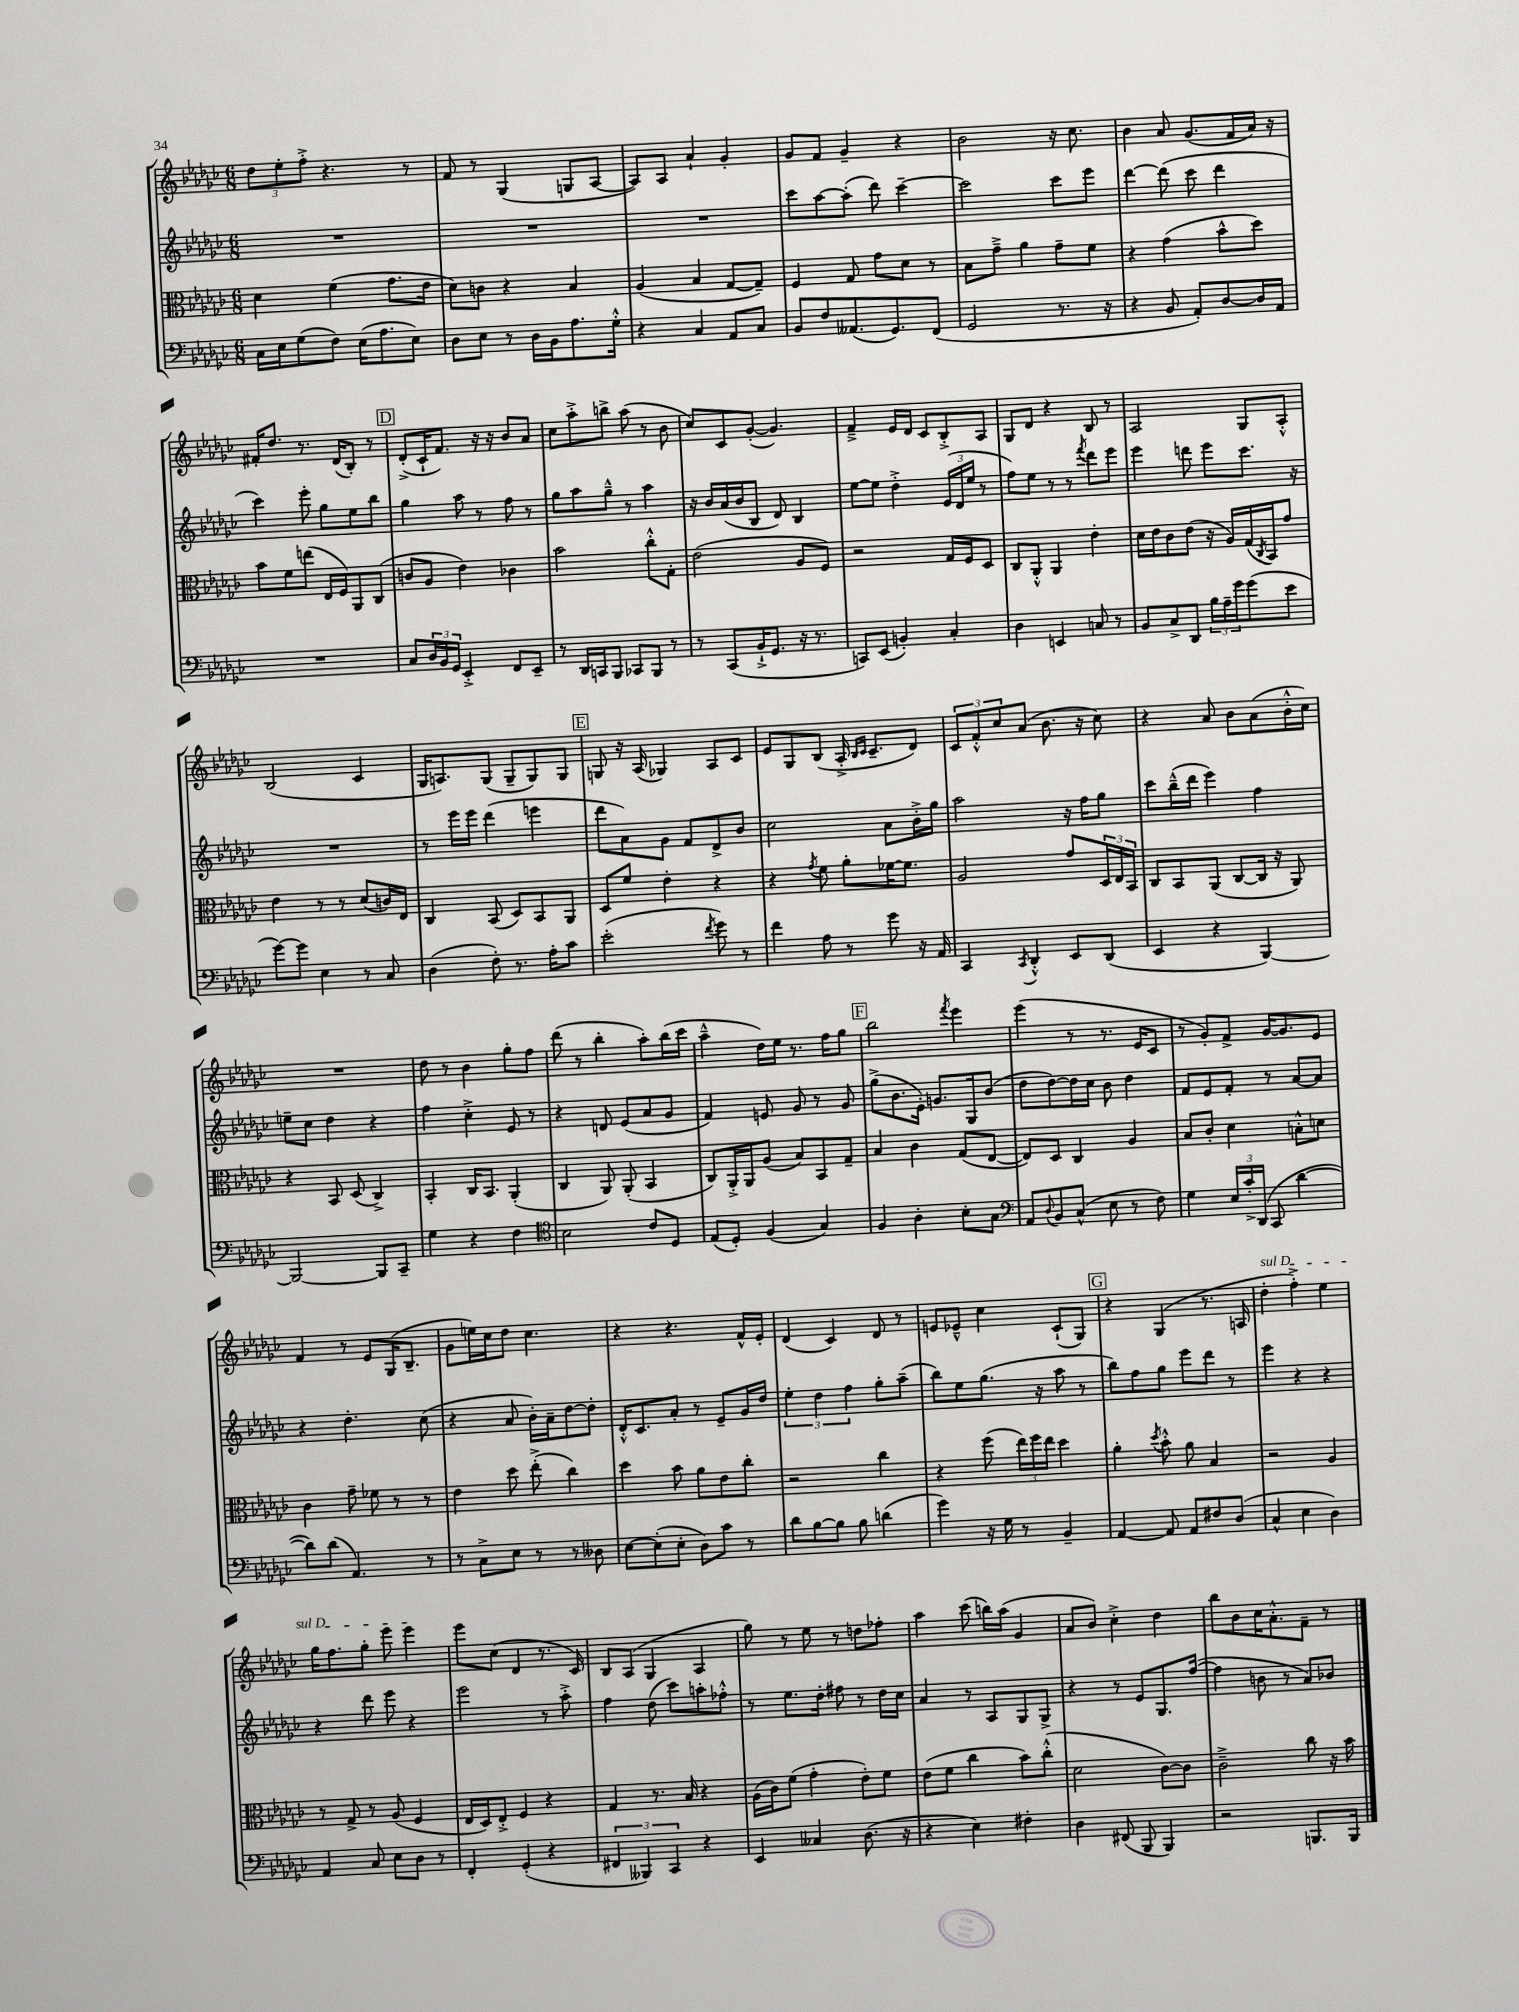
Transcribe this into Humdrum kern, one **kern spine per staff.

**kern	**kern	**kern	**kern
*part4	*part3	*part2	*part1
*staff4	*staff3	*staff2	*staff1
*clefF4	*clefC3	*clefG2	*clefG2
*k[b-e-a-d-g-c-]	*k[b-e-a-d-g-c-]	*k[b-e-a-d-g-c-]	*k[b-e-a-d-g-c-]
*M6/8	*M6/8	*M6/8	*M6/8
=22	=22	=22	=22
16C-\LL	4d-\	2.r	12dd-\L
16E-\J	.	.	.
.	.	.	12ee-'\
(8G-\	.	.	.
.	.	.	12ff'^\J
8F\J)	(4f\	.	4.r
(16E-\KL	.	.	.
8.A-\	.	.	.
.	8.g-\L	.	.
8E-\J)	.	.	8r
.	16e-\Jk	.	.
=23	=23	=23	=23
8D-\L	8d-\L)	2.r	8f/
8E-\J	8cn\J	.	8r
8r	4r	.	(4G-/
16D-\LL	.	.	.
16BB-\J	.	.	.
8.A-\	4B-/	.	8Gn/L
.	.	.	[8A-/J
16G-'^^\Jk	.	.	.
=24	=24	=24	=24
4r	(4A-/	2.r	8A-/L])
.	.	.	8A-/J
4C-/	4B-/	.	4a-`/
8AA-/L	[8G-/L	.	4g-'/
8C-/J	8G-~/J])	.	.
=25	=25	=25	=25
8BB-/L	4F/	8ccc-\L	8g-/L
8F/	.	[8aa-\	8f/J
(8.AA--X/	8G-/	(8aa-'\J]	4g-~/
.	8g-\L	8ddd-\)	.
8.GG-/)	.	.	.
.	8d-\J	[4ccc-~\	4r
(8FF/J	8r	.	.
=26	=26	=26	=26
2GG-/	8B-\L	2ccc-\]	2b-\
.	8g-~^\J	.	.
.	4a-\	.	.
8.r	8g-~\L	8ccc-\L	16r
.	.	.	8.cc-\
.	8f\J	8eee-\J	.
16r	.	.	.
=27	=27	=27	=27
4r	4r	[4ddd-\	4b-\
8BB-/	(4g-\	(8ddd-\]	8a-/
8AA-'/L)	.	8ccc-\	(8.g-/L
[8D-/	8b-^^\L	4ddd-\	.
.	.	.	16f/L
16D-/L]	8dd-\J)	.	16a-/JJ)
16AA-/JJ	.	.	16r
!!LO:LB:g=z
=28	=28	=28	=28
2.r	8b-\L	4ccc-\)	16f#X'/KL
.	.	.	8.dd-/J
.	8f\	.	.
.	(8een\J	8eee-'\	8.r
.	16E-/LL	8gg-\L	.
.	16F/J)	.	(16d-/KL
.	8AA-/	8ee-\	8B-'/J)
.	(8C-/J	8bb-\J	8r
!!LO:REH:place=s1:t=D
=29	=29	=29	=29
8C-/L	8cn/L	4gg-\	(8d-'^/L
24D-/L	8A-/J	.	16c-`/K
24BB-/	.	.	.
.	.	.	8.f/J)
24GG-/JJ	.	.	.
4EE-'^/	4e-\)	8aa-\	.
.	.	8r	16r
.	.	.	16r
8FF/L	4c-X\	8ff\	8b-/L
8EE-~/J	.	8r	8a-/J
=30	=30	=30	=30
8r	2b-\	8gg-\L	8cc-\L
16DD-/LL	.	8aa-\	8aa-'^\
16CCn/J	.	.	.
8BBB-/J	.	8gg-~^^\J	8bbn^\J
8CC-X/L	.	8r	(8aa-\
8BBB-/J	8cc-'^^\L	4aa-\	8r
8r	8G-'\J	.	8b-\
=31	=31	=31	=31
8r	(2e-\	16r	8cc-/L)
.	.	16b-/LL	.
(8CC-/L	.	(16a-/	8c-/
.	.	16b-/J	.
16BB-`^/K	.	8B-/J	([8g-'/J
8.GG-/J	.	.	.
.	.	8d-/)	4.g-/])
16r	8A-/L	4B-/	.
8.r	.	.	.
.	8F/J)	.	.
=32	=32	=32	=32
8CCn/L)	2r	[8ee-\L	4f~^/
(8EE-/J	.	8ee-\J]	.
4BBn'/)	.	4dd-'^\	16e-/LL
.	.	.	16d-/JJ
.	.	.	8c-/L
4C-'/	16G-/LL	(24e-/LL	8B-'^/
.	.	24d-/	.
.	16F/J	.	.
.	.	24ee-/JJ	.
.	8D-/J	8r	8A-/J
=33	=33	=33	=33
4D-\	8C-/L	8ff\L)	8G-/L
.	8AA-'^^/J	8ee-\J	8d-/J
4EEn/	4AA-/	8r	4r
.	.	8r	.
.	.	8qfff/	.
8Cn/	4e-'\	8ddd-\L	8B-/
8r	.	8eee-\J	8r
=34	=34	=34	=34
8BB-/L	16d-\LL	4eee-\	2A-/
.	16e-\J	.	.
8C-^/	8c-\	.	.
8DD-/J	(8e-\J	8dddn\	.
24B-\LL	16r	8eee-\L	.
24A-~\	.	.	.
.	16A-/LL)	.	.
24g-\J	.	.	.
(8g-\	(16G-/	8.ccc-\J	8G-/L
.	8qC-/	.	.
.	16BB-/J)	.	.
8e-\J	8g-/J	.	8A-'^^/J
.	.	16r	.
!!LO:LB:g=z
=35	=35	=35	=35
[8g-\L)	4e-\	2.r	(2B-/
8g-\J]	.	.	.
4E-\	8r	.	.
.	8r	.	.
8r	(8d-/L	.	4c-/
8C-/	16cn/L)	.	.
.	16E-/JJ	.	.
=36	=36	=36	=36
(4D-\	4C-/	8r	16G-/KL
.	.	.	8.An/)
.	.	16eee-\LL	.
.	.	16eee-\JJ	.
8F'\)	(8BB-/	(4ddd-\	(8G-/J
8.r	8D-/L)	.	8G-~/L
.	8BB-/	4eeen\	8G-/)
16A-'\KL	.	.	.
8c-\J	8AA-/J	.	8G-/J
!!LO:REH:place=s1:t=E
=37	=37	=37	=37
(2e-'\	8D-/L	8ddd-\L	8Gn/
.	8f/J	8a-\)	16r
.	.	.	(16A-/
.	4e-'\	8g-\J	4G-X/)
.	.	8f/L	.
8qf/	.	.	.
8g-\)	4r	8d-^/	8A-/L
8r	.	8b-/J	8c-/J
=38	=38	=38	=38
4f\	4r	2cc-\	8e-/L
.	.	.	8G-/
.	8qg-/	.	.
8A-\	8f\	.	(8B-/J
8r	8a-'\L	.	16A-'^/
.	.	.	16qqB-/LL
.	.	.	16qqc-/JJ
.	.	.	8.c-~/L
8g-\	[16f-X\K	8a-\L	.
.	8.f-\J]	.	.
16r	.	16b-'^\L	8d-/J)
16AA-/	.	16gg-\JJ	.
=39	=39	=39	=39
4CC-/	2A-/	2aa-\	12c-/L
.	.	.	12f'^^/
.	.	.	12cc-/
8qCC-/	.	.	.
4DD-'^^/	.	.	(8a-/J
.	.	.	8.b-\
8EE-/L	8g-/L	16r	.
.	.	16ff\KL	16r
(8DD-/J	24D-/L	8gg-\J	8cc-\)
.	24E-/	.	.
.	24BB-/JJ	.	.
=40	=40	=40	=40
4EE-/	8C-/L	8ccc-\L	4r
.	8BB-/	(16bb-~^^\L	.
.	.	16ddd-\JJ	.
4r	(8AA-/J	4eee-\)	8a-/
.	[8C-/L	.	8b-\L
[4BBB-/)	16C-/Jk]	4ff\	(8a-\
.	16r	.	.
.	8AA-/)	.	16b-'^^\L
.	.	.	16cc-\JJ)
!!LO:LB:g=z
=41	=41	=41	=41
2BBB-/_	4r	8een~\L	2.r
.	.	8cc-\J	.
.	8BB-/	4dd-\	.
.	(8D-/	.	.
8BBB-/L]	4C-^/)	4r	.
8CC-~/J	.	.	.
=42	=42	=42	=42
4G-\	4BB-'/	4ff\	8dd-\
.	.	.	8r
4r	16C-/KL	4cc-'^\	4b-\
.	8.BB-/J	.	.
4F\	(4AA-'/	8e-/	8gg-'\L
.	.	8r	8ff\J
=43	=43	=43	=43
*clefC4	*	*	*
2B-\	4C-/	4r	(8ddd-\
.	.	.	8r
.	8AA-/)	8dn/	4bb-'\
.	(8AA-'/	(8e-/L	.
8c-/L	4BB-/	8a-/	8aa-'\L)
8D-/J	.	8g-/J	(16bb-\L
.	.	.	16ccc-\JJ
=44	=44	=44	=44
(8E-/L	8C-/L)	4f/)	4aa-~^^\
8D-'/J)	16AA-'^/L	.	.
.	16AA-/J	.	.
(4F/	(8A-/J	8en/	16dd-\LL)
.	.	.	16ee-\JJ
.	8B-/L)	8g-/	8.r
4G-/)	8BB-/	8r	.
.	.	.	16ff\KL
.	8G-~/J	8g-/	8gg-\J
!!LO:REH:place=s1:t=F
=45	=45	=45	=45
4F/	4B-/	(8gg-^\L	2bb-\
.	.	8.b-\	.
4A-'\	4c-\	.	.
.	.	16e-'\Jk)	.
.	.	8.gn/L	.
.	.	.	8qfff/
8B-'\L	(8G-/L	.	4eee-\
.	.	16G-/k	.
8G-\J	[8E-/J	(8b-/J	.
=46	=46	=46	=46
*clefF4	*	*	*
8AA-/L	8E-/L])	8dd-\L	(4eee-\
8qqD-/	.	.	.
8BB-/	8D-/J	[8dd-\)	.
(8C-^^/J	4C-/	16dd-\L]	8r
.	.	16cc-\JJ	.
8E-\	.	8b-\	8.r
8r	4A-/	4dd-\	.
.	.	.	16e-/KL
8F\)	.	.	8c-/J
=47	=47	=47	=47
4G-\	8B-/L	8f/L	8r
.	8c-'/J	8e-/	8g-'/L)
24E-/LL	4d-\	8f'/J	8f^/J
24c-'^/	.	.	.
(24DD-/JJ	.	.	.
8CC-/	.	8r	[16g-/KL
.	.	.	8.g-/]
[4d-\	8Bn'^^\L	[8a-/L	.
.	8dn\J	8a-/J]	8e-/J
!!LO:LB:g=z
=48	=48	=48	=48
8d-\L])	4c-\	4r	4f/
(8d-\J	.	.	.
4.AA-/)	8g-~\	4.dd-'\	8r
.	8f-X\	.	8e-/L
.	8r	.	(16G-/K
.	.	.	8.B-~/J
8r	8r	(8cc-\	.
=49	=49	=49	=49
8r	4e-\	4r	8g-\L
8C-^\L	.	.	16een\L)
.	.	.	16cc-\J
8E-\J	8dd-\	8a-/	8dd-\J
8r	(8ee-'^\	16b-'\LL)	4.cc-\
.	.	16a-~\J	.
8r	4cc-\)	[8dd-\	.
8D--X\	.	8dd-'\J]	.
=50	=50	=50	=50
[8E-\L	4dd-\	16d-'^^/KL	4r
.	.	8.c-/	.
(8E-'\]	.	.	.
8E-'\J	8b-\	8a-'/J	4.r
8D-\L)	8a-\L	8r	.
8c-\J	8e-\	8e-~/L	.
8r	8cc-'\J	16g-/L	16f^^/LL
.	.	16dd-/JJ	16e-'/JJ
=51	=51	=51	=51
8d-\L	2r	6ee-'\	(4d-/
[8B-\	.	.	.
.	.	6dd-\	.
8B-\J]	.	.	4c-/)
.	.	6ff\	.
8B-\	.	.	.
(4dn\	4cc-\	8gg-'\L	8d-/
.	.	(8aa-~\J	8r
=52	=52	=52	=52
4g-\)	4r	8bb-\L)	8en/L
.	.	8ee-\	8e-X~^^/J
16r	(8ff\	(8.gg-\J	4cc-\
16G-\	.	.	.
8r	24ee-\LL)	.	.
.	24ff\	.	.
.	.	16r	.
.	24ee-\JJ	.	.
4BB-~/	4dd-\	8aa-\	(8c-`/L
.	.	8r	8G-/J)
!!LO:REH:place=s1:t=G
=53	=53	=53	=53
[4AA-/	4a-'\	8bb-\L)	4r
.	.	8ff\	.
.	8qdd-/	.	.
8AA-/]	8b-'^^\	8gg-\J	(4G-/
8AA-/L	8a-\	8eee-\L	.
8F#X/	4B-/	8ddd-\J	8.r
(8D-/J	.	8r	.
.	.	.	16An/
=54	=54	=54	=54
!	!	!	!LO:TX:a:i:t=sul D
4C-^^/	2r	4eee-\	4dd-'\
4E-\	.	4r	4ff'^\)
4D-\)	4A-/	4r	4ee-\
!!LO:LB:g=z
=55	=55	=55	=55
4AA-/	8r	4r	16gg-\KL
.	.	.	8.ff\
.	8G-^/	.	.
8C-/	8r	8ddd-\	8gg-'\J
8E-\L	(8A-/	8eee-\	8eee-\
8D-\J	4F/	4r	4eee-\
8r	.	.	.
=56	=56	=56	=56
4FF'/	16E-/LL	2eee-\	8eee-\L
.	16D-/J)	.	.
.	8E-'^/J	.	(8cc-\J
(4GG-'/	4F/	.	4d-/
4r	4r	8r	8.r
.	.	8aa-'^\	.
.	.	.	16c-/)
=57	=57	=57	=57
6FF#X/	4G-/	4ff\	8B-/L
.	.	.	(8A-/J
6BBB--X/)	.	.	.
.	8.r	(8dd-\	4G-/
6CC-/	.	.	.
.	.	8ccc-\L)	.
.	16B-/	.	.
4r	4r	8aan'\	4A-/
.	.	8ff-X'^^\J	.
=58	=58	=58	=58
4EE-/	(16A-\LL	8r	8gg-\)
.	16c-\J)	.	.
.	(8f\J	8.ee-\L	8r
4C--X/	4g-'\	.	8ee-\
.	.	16dd-'\Jk	.
.	.	8ff#X\	8r
(8.D-\	8e-'\L)	8r	8ddn\L
.	8f\J	16dd-\LL	8ff-X'\J
16r	.	16cc-\JJ	.
=59	=59	=59	=59
4r	(8e-\L	4a-/	4aa-\
.	8f\J	.	.
4E-\)	4cc-\	8r	(8ccc-\
.	.	8A-/L	16bbn\LL)
.	.	.	(16aa-\JJ
4F#X'\	8b-\L)	8G-/	4g-/
.	(8cc-'^^\J	8G-^/J	.
=60	=60	=60	=60
4D-\	2d-\	4r	8a-/L
.	.	.	8b-/J)
(8FF#X/	.	8r	4cc-'^\
8BBB-/	.	8e-/L	.
4BBB-/)	[8c-\L)	8.G-/	4dd-\
.	8c-\J]	.	.
.	.	([16ff/Jk	.
=61	=61	=61	=61
2r	2c-~^\	4ff\]	8bb-\L
.	.	.	8b-\
.	.	8bn\	16cc-\K
.	.	.	8.a-'^^\
.	.	8r	.
8.BBBn/L	8cc-\	8a-/L)	8f~\J
.	16r	8b-X/J	8r
16BBB/Jk	16b-\	.	.
==	==	==	==
*-	*-	*-	*-
